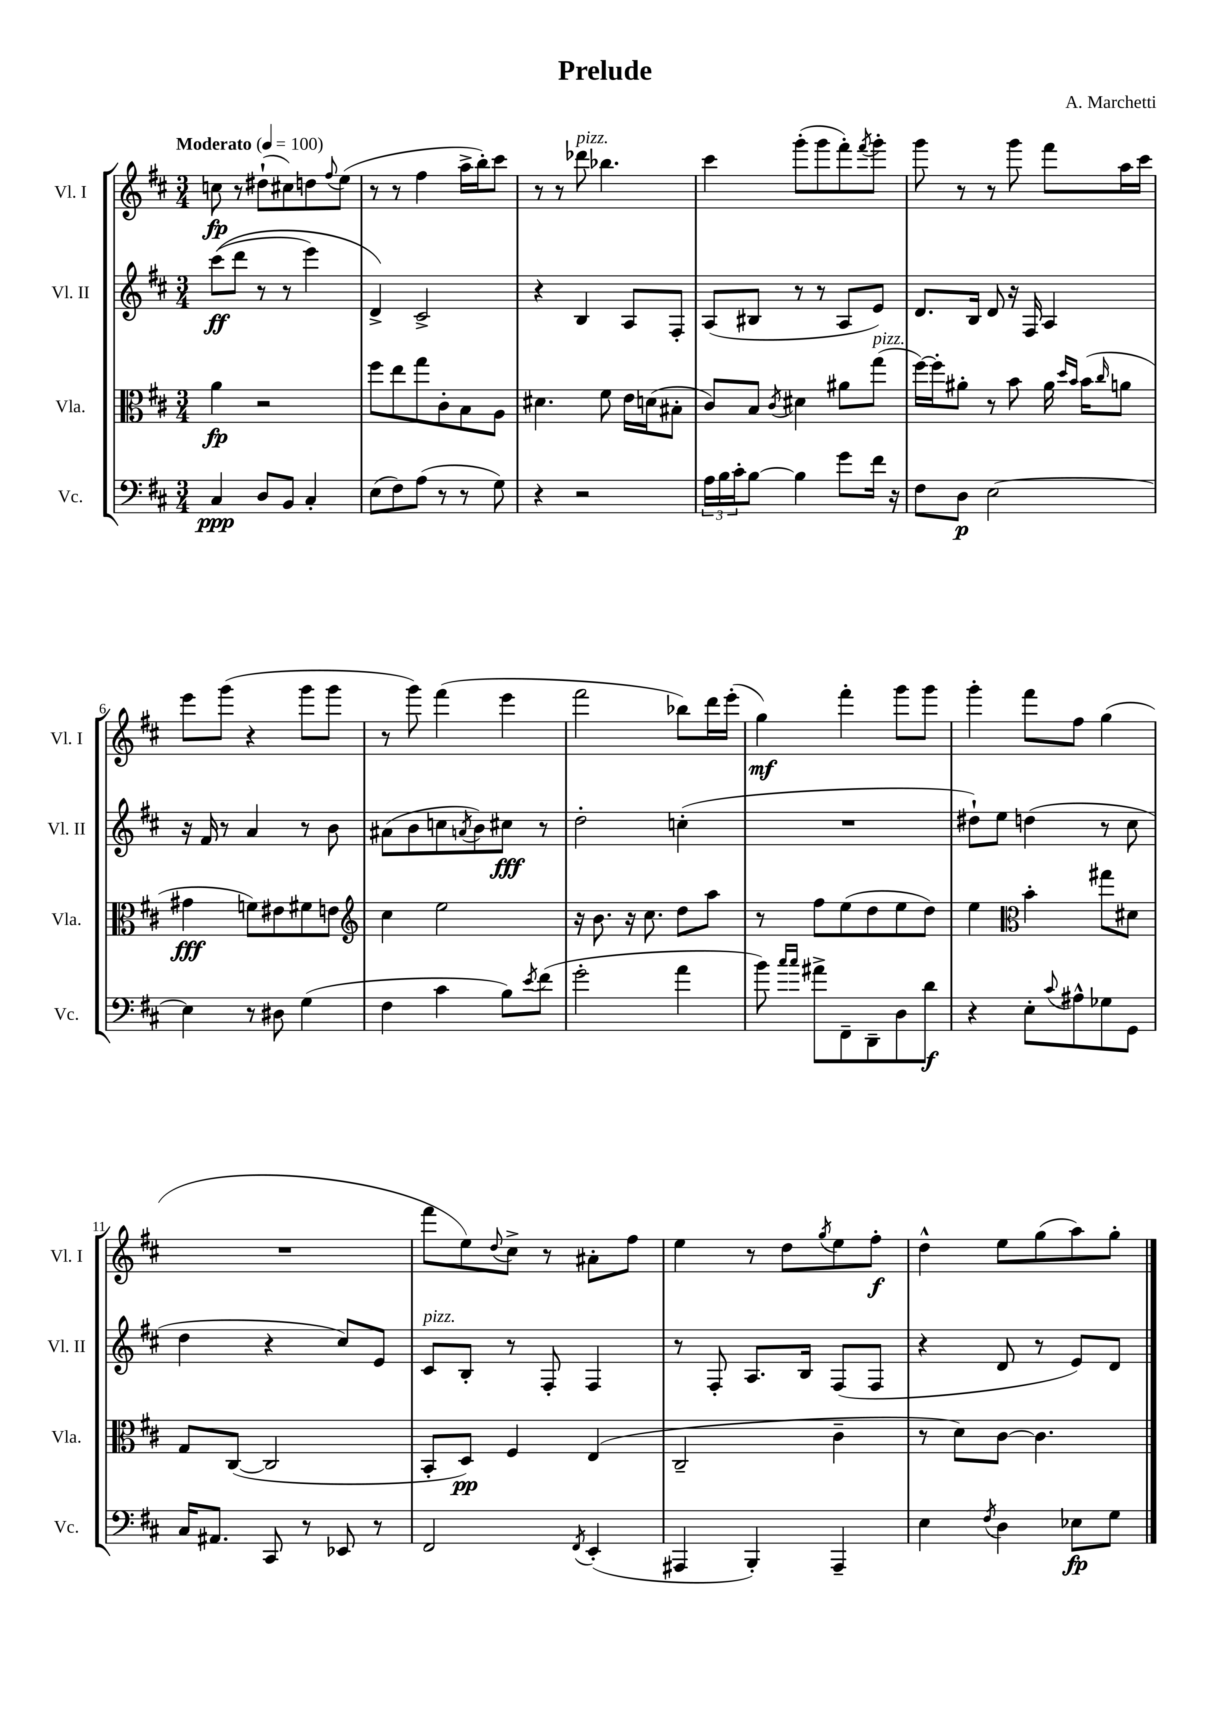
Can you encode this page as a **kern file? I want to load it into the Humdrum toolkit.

**kern	**kern	**kern	**kern
*staff4	*staff3	*staff2	*staff1
*clefF4	*clefC3	*clefG2	*clefG2
*k[f#c#]	*k[f#c#]	*k[f#c#]	*k[f#c#]
*M3/4	*M3/4	*M3/4	*M3/4
*MM100	*MM100	*MM100	*MM100
4C#	4a	&((8ccc#	8cc
.	.	8ddd	8r
8D	2r	8r	(8dd#`
8BB	.	8r	8cc#)
4C#'	.	4eee)	8dd
.	.	.	8qqff#
.	.	.	(8ee
=	=	=	=
(8E	8ff#	4d^&)	8r
8F#)	8ee	.	8r
(8A	8gg	2c#^	4ff#
8r	8c#'	.	.
8r	8B	.	16aa^
.	.	.	16bb')
8G)	8A	.	8ccc#
=	=	=	=
4r	4.d#	4r	8r
.	.	.	8r
2r	.	4B	8ddd-
.	8f#	.	4.bb-
.	16e	8A	.
.	(16d	.	.
.	8B#'	8F#'	.
=	=	=	=
24A	8c#)	(8A	4ccc#
24B	.	.	.
24c#'	.	.	.
[8B	8B	8B#	.
.	8qc#	.	.
4B]	4d#	8r	(8ggg'
.	.	8r	8ggg
8g	8a#	8A	8fff#')
.	.	.	8qfff#
16f#	(8gg	8e)	8ggg'
16r	.	.	.
=	=	=	=
8F#	[16ff#)	8.d	8ggg
.	16ff#']	.	.
8D	8a#'	.	8r
.	.	16B	.
[2E	8r	8d	8r
.	8b	16r	8ggg
.	.	16F#	.
.	16a#	4A	8fff#
.	16qqdd	.	.
.	16qqb	.	.
.	(16b	.	.
.	16qqcc#	.	.
.	8a	.	16aa
.	.	.	16ccc#
=	=	=	=
4E]	4g#	16r	8eee
.	.	16f#	.
.	.	8r	(8ggg
8r	8f)	4a	4r
8D#	8e#	.	.
(4G	8f#	8r	8ggg
.	8e	8b	8ggg
=	=	=	=
*	*clefG2	*	*
4F#	4cc#	(8a#	8r
.	.	8b	8ggg)
4c#	2ee	8cc	(4fff#
.	.	8qa	.
.	.	8b)	.
8B)	.	8cc#	4eee
8qe	.	.	.
(8f#	.	8r	.
=	=	=	=
2g'	16r	2dd'	2fff#
.	8.b	.	.
.	16r	.	.
.	8.cc#	.	.
4a	8dd	(4cc'	8bb-)
.	8aa	.	16ddd
.	.	.	(16eee'
=	=	=	=
8b)	8r	2.r	4gg)
16qqcc#	.	.	.
16qqcc#	.	.	.
8a#^	8ff#	.	.
8FF#~	(8ee	.	4fff#'
8DD~	8dd	.	.
8D	8ee	.	8ggg
8d	8dd)	.	8ggg
=	=	=	=
4r	4ee	8dd#`)	4ggg'
.	.	8ee	.
*	*clefC3	*	*
8E'	4b'	(4dd	8fff#
8qqc#	.	.	.
8A#^^	.	.	8ff#
8G-	8gg#	8r	(4gg
8GG	8d#	8cc#	.
=	=	=	=
16C#	8G	4dd	2.r
8.AA#	.	.	.
.	([8C#	.	.
8CC#	2C#]	4r	.
8r	.	.	.
8EE-	.	8cc#)	.
8r	.	8e	.
=	=	=	=
2FF#	8BB'	8c#	8fff#
.	8D)	8B'	8ee)
.	.	.	8qqdd
.	4F#	8r	8cc#^
.	.	8F#'	8r
8qFF#	.	.	.
(4EE'	(4E	4F#	8a#'
.	.	.	8ff#
=	=	=	=
4AAA#	2C#~	8r	4ee
.	.	8F#'	.
4BBB')	.	8.A	8r
.	.	.	8dd
.	.	16B	.
.	.	.	8qgg
4AAA#~	4c#~	(8F#	8ee
.	.	8F#	8ff#'
=	=	=	=
4E	8r	4r	4dd^^
.	8d)	.	.
8qF#	.	.	.
4D	[8c#	8d	8ee
.	4.c#]	8r	(8gg
8E-	.	8e)	8aa)
8G	.	8d	8gg'
==	==	==	==
*-	*-	*-	*-
